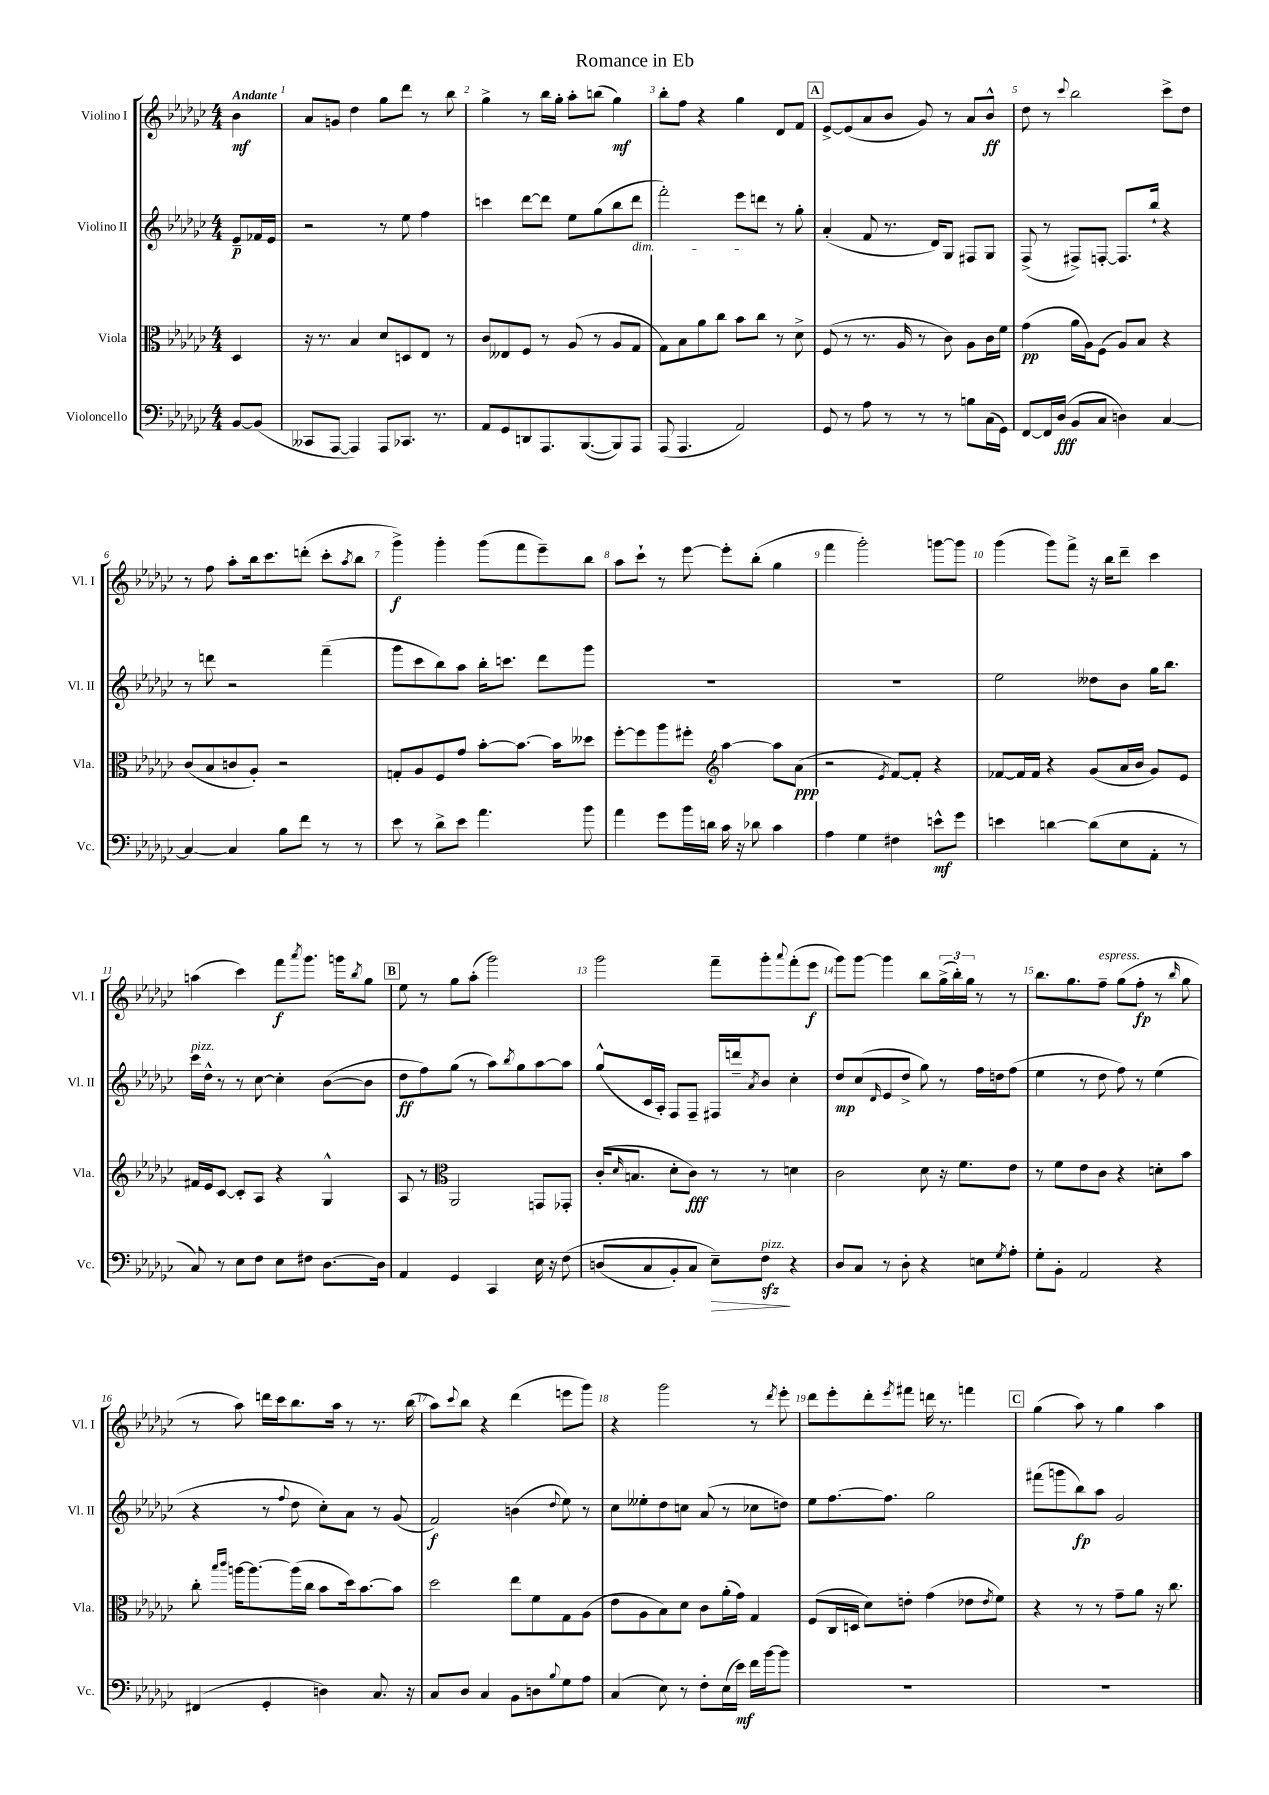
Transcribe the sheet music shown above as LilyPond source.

\header { title = "Romance in Eb" }
<<
\new StaffGroup <<
\new Staff = "s0" \with { instrumentName = "Violino I" shortInstrumentName = "Vl. I" } {
    \clef treble \key ges \major \numericTimeSignature \time 4/4 \partial 4 \tempo "Andante"
    bes'4\mf |
    aes'8 g'8 des''4 ges''8 des'''8 r8 bes''8 |
    ges''4-> r8 bes''16 ges''16-. aes''8-. b''8( ges''4\mf) |
    bes''8-. f''8 r4 ges''4 des'8 f'8 |
    \mark \markup { \box "A" } ees'8~-> ees'8( aes'8 bes'8 ges'8) r8 aes'8 bes'8-^\ff |
    des''8 r8 \appoggiatura { ces'''8 } bes''2 ces'''8-> des''8 |
    r8 f''8 aes''8-. bes''16 ces'''8. d'''8-.( ces'''8-. \acciaccatura { aes''8 } bes''8 |
    ges'''4->\f) ges'''4-. ges'''8( f'''8 ees'''8--) bes''8 |
    aes''8 ces'''8-! r8 ees'''8~ ees'''8-. bes''8-.( ges''4 |
    f'''4 ges'''2-.) g'''8~ g'''8 |
    ges'''4( ges'''8) f'''8-> r16 bes''16 des'''8-- ces'''4 |
    a''4( ces'''4) f'''8\f \acciaccatura { aes'''8 } ges'''8. g'''16 \acciaccatura { bes''8 } ges''8 |
    \mark \markup { \box "B" } ees''8 r8 ges''8 aes''8-.( ges'''2) |
    ges'''2 f'''8-- ges'''8-. \appoggiatura { aes'''8 } f'''8-.( ees'''8\f |
    ges'''8) ges'''8~ ges'''4 bes''8 \tuplet 3/2 { ges''16->( bes''16-.) ges''16 } r8 r8 |
    bes''8. ges''8. f''8--^\markup { \italic "espress." } ges''8( f''8-.\fp r8 \grace { bes''16 } ges''8 |
    r8 aes''8) d'''16 ces'''16 bes''8. aes''16 r8 r8. bes''16( |
    aes''8) \appoggiatura { ces'''8 } bes''8 r4 des'''4( e'''8 ges'''8) |
    r4 ges'''2 r8 \acciaccatura { des'''8 } ees'''8-. |
    des'''8 ees'''8-. des'''8-. \acciaccatura { ees'''8 } fis'''8 d'''16 r8. f'''4 |
    \mark \markup { \box "C" } ges''4( aes''8) r8 ges''4 aes''4 \bar "|." |
}
\new Staff = "s1" \with { instrumentName = "Violino II" shortInstrumentName = "Vl. II" } {
    \clef treble \key ges \major \numericTimeSignature \time 4/4 \partial 4
    ees'8--\p fes'16 ees'16 |
    r2 r8 ees''8 f''4 |
    c'''4 des'''8~ des'''8 ees''8 ges''8( bes''8 des'''8\dim |
    f'''2-.) ees'''8 d'''8\! r8 ges''8-. |
    \mark \markup { \box "A" } aes'4-.( f'8 r8. des'16) ges8 fis8 ges8 |
    f8->( r8 fis8->) f8~-. f8. bes''16-! r4 |
    r8 d'''8 r2 f'''4--( |
    ges'''8 ces'''8 bes''8) aes''8 bes''16-. c'''8. des'''8 ges'''8 |
    R1 |
    R1 |
    ees''2 deses''8 bes'8 ges''16 bes''8. |
    ces'''16^\markup { \italic "pizz." } des''16-^ r8 r8 ces''8~ ces''4-. bes'8~( bes'8 |
    \mark \markup { \box "B" } des''8\ff f''8) ges''8( r8 aes''8) \acciaccatura { bes''8 } ges''8 aes''8~ aes''8 |
    ges''8-^( ces'16 aes16-.) f8 f8-- fis16 d'''16-- \acciaccatura { aes'8 } bes'8 ces''4-. |
    des''8\mp ces''8( \grace { des'16 } ees'8 des''8-> ges''8) r8 f''16 d''16 f''8( |
    ees''4 r8 des''8 f''8) r8 ees''4( |
    r4 r8 \appoggiatura { f''8 } des''8 ces''8-.) aes'8 r8 ges'8( |
    f'2\f) b'4( \appoggiatura { des''8 } ees''8) r8 |
    ces''8 eeses''8-. des''8 c''8 aes'8( r8 ces''8 d''8) |
    ees''8 f''8.~ f''8. ges''2 |
    \mark \markup { \box "C" } fis'''8( g'''8 bes''8\fp) aes''8 ges'2 \bar "|." |
}
\new Staff = "s2" \with { instrumentName = "Viola" shortInstrumentName = "Vla." } {
    \clef alto \key ges \major \numericTimeSignature \time 4/4 \partial 4
    des4 |
    r16 r8. bes4 des'8 d8 ees8 r8 |
    ces'8 eeses8 f8 r8 aes8( r8 aes8 ges8 |
    ges8) bes8 aes'8 ces''8 bes'8 ces''8 r8 des'8-> |
    \mark \markup { \box "A" } f8( r8 r8. aes16 r8 ces'8) aes8 ces'16 f'16 |
    ges'4\pp( aes'16 aes16) f8( aes8) bes8 r4 |
    ces'8( bes8 c'8 aes8-.) r2 |
    g8-. aes8 f8 ges'8 bes'8~-. bes'8.~ bes'16 deses''8 |
    f''8~-. f''8 aes''8 fis''8-. \clef treble aes''4~ aes''8 aes'8\ppp( |
    r2 \acciaccatura { ees'8 } f'8~) f'8-. r4 |
    fes'8~ fes'16 fes'16 r4 ges'8( aes'16 bes'16 ges'8) ees'8 |
    fis'16 ees'16 ces'8~ ces'8-. aes8 r4 ges4-^ |
    \mark \markup { \box "B" } aes8 r8 \clef alto aes,2 g,8 ges,8-. |
    ces'16-.( \grace { des'16 } b8. des'8-. ces'8\fff) r8 r8 d'4 |
    ces'2 des'8 r16 f'8. ees'8 |
    r8 f'8 ees'8 ces'8 r4 d'8-. bes'8 |
    ces''8-. \grace { bes''16 ces'''16 } a''16~ a''8.~ a''16( ces''16 bes'8 des''16) bes'8.~ bes'8 |
    des''2 ees''8 f'8 ges8 aes8( |
    ees'8 aes8 bes8) des'8 ces'8 aes'16-.( ges'16) ges4 |
    f8( ces16 d16 des'8) e'8-. ges'4( ees'8 \acciaccatura { ees'8 } f'8) |
    \mark \markup { \box "C" } r4 r8 r8 ges'8-- aes'8 r16 ces''8. \bar "|." |
}
\new Staff = "s3" \with { instrumentName = "Violoncello" shortInstrumentName = "Vc." } {
    \clef bass \key ges \major \numericTimeSignature \time 4/4 \partial 4
    bes,8~ bes,8( |
    ceses,8 aes,,8~ aes,,4) aes,,8 ces,8. r8. |
    aes,8 ges,8 d,8 aes,,8. bes,,8.~( bes,,8) aes,,8 |
    aes,,8( aes,,4. aes,2) |
    \mark \markup { \box "A" } ges,8 r8 aes8 r8 r8 r8 b8 ces16( ges,16) |
    f,8~ f,16 des16\fff( bes,8 ces8 d4) ces4~ |
    ces4~ ces4 bes8 f'8 r8 r8 |
    ees'8 r8 des'8-> ees'8 aes'4. bes'8 |
    aes'4 ges'8 bes'16 d'16 ces'16 r16 des'8 ces'4 |
    aes4 ges4 fis4 e'8-^\mf ges'8 |
    e'4 d'4~ d'8( ees8 aes,8-. r8 |
    ces8) r8 ees8 f8 ees8 fis8 des8.~ des16 |
    \mark \markup { \box "B" } aes,4 ges,4 ces,4 ees16 r16 f8\( |
    d8( ces8 bes,8-.) ces8 ees8--\>\) f8\sfz\!^\markup { \italic "pizz." } r4 |
    des8 ces8 r8 des8-. r4 e8 \acciaccatura { ges8 } aes8-. |
    ges8-. bes,8-. aes,2 r4 |
    fis,4( ges,4-. d4) ces8. r16 |
    ces8 des8 ces4 bes,8 d8 \appoggiatura { bes8 } ges8 aes8 |
    ces4( ees8) r8 f8-. ees16( ees'16\mf) f'16 bes'16~ bes'8 |
    R1 |
    \mark \markup { \box "C" } R1 \bar "|." |
}
>>
>>
\layout { \context { \Score \override BarNumber.break-visibility = ##(#f #t #t) barNumberVisibility = #all-bar-numbers-visible } }
